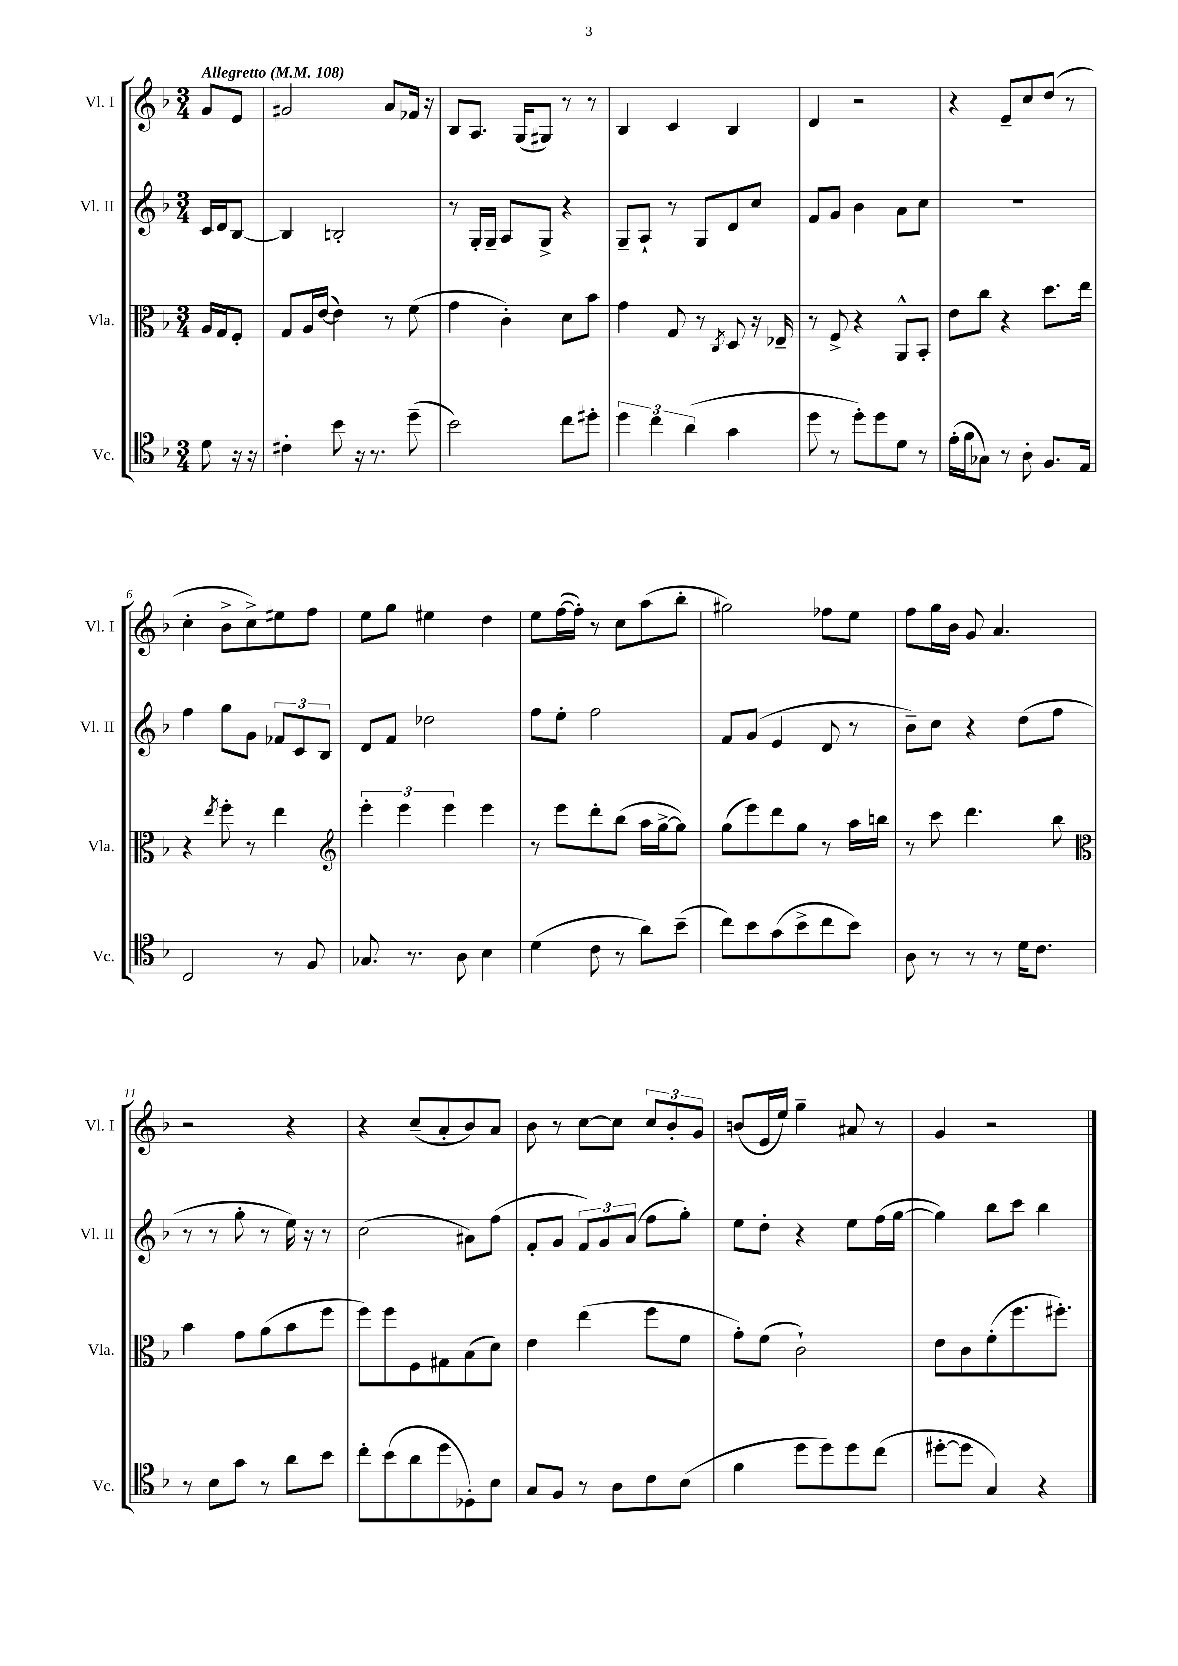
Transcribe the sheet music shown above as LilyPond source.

<<
\new StaffGroup <<
\new Staff = "s0" \with { instrumentName = "Vl. I" shortInstrumentName = "Vl. I" } {
    \clef treble \key f \major \numericTimeSignature \time 3/4 \partial 4 \tempo "Allegretto" 4 = 108
    g'8 e'8 |
    gis'2 a'8 fes'16 r16 |
    bes8 a8. g16( gis8) r8 r8 |
    bes4 c'4 bes4 |
    d'4 r2 |
    r4 e'8-- c''8 d''8( r8 |
    c''4-. bes'8-> c''8->) eis''8 f''8 |
    e''8 g''8 eis''4 d''4 |
    e''8 f''16~( f''16-.) r8 c''8 a''8( bes''8-. |
    gis''2) fes''8 e''8 |
    f''8 g''16 bes'16 g'8 a'4. |
    r2 r4 |
    r4 c''8--( a'8-. bes'8) a'8 |
    bes'8 r8 c''8~ c''8 \tuplet 3/2 { c''8 bes'8-. g'8 } |
    b'8( e'16 e''16) g''4-- ais'8 r8 |
    g'4 r2 \bar "|." |
}
\new Staff = "s1" \with { instrumentName = "Vl. II" shortInstrumentName = "Vl. II" } {
    \clef treble \key f \major \numericTimeSignature \time 3/4 \partial 4
    c'16 d'16 bes8~ |
    bes4 b2-. |
    r8 g16-. g16-- a8 g8-> r4 |
    g8-- a8-! r8 g8 d'8 c''8 |
    f'8 g'8 bes'4 a'8 c''8 |
    R2. |
    f''4 g''8 g'8 \tuplet 3/2 { fes'8 c'8 bes8 } |
    d'8 f'8 des''2 |
    f''8 e''8-. f''2 |
    f'8 g'8( e'4 d'8 r8 |
    bes'8--) c''8 r4 d''8( f''8 |
    r8 r8 g''8-. r8 e''16) r16 r8 |
    c''2( ais'8) f''8( |
    f'8-. g'8 \tuplet 3/2 { f'8) g'8 a'8( } f''8 g''8-.) |
    e''8 d''8-. r4 e''8 f''16( g''16~ |
    g''4) bes''8 c'''8 bes''4 \bar "|." |
}
\new Staff = "s2" \with { instrumentName = "Vla." shortInstrumentName = "Vla." } {
    \clef alto \key f \major \numericTimeSignature \time 3/4 \partial 4
    a16 g16 f8-. |
    g8 a16 e'16~( e'4) r8 f'8( |
    g'4 c'4-.) d'8 bes'8 |
    g'4 g8 r8 \acciaccatura { c8 } d8 r16 ees16-- |
    r8 f8-> r4 a,8-^ bes,8-. |
    e'8 c''8 r4 d''8. e''16 |
    r4 \acciaccatura { e''8 } f''8-. r8 e''4 |
    \clef treble \tuplet 3/2 { e'''4-. e'''4 e'''4 } e'''4 |
    r8 e'''8 d'''8-. bes''8( a''16 g''16~-> g''8) |
    g''8( e'''8) d'''8 g''8 r8 a''16 b''16 |
    r8 c'''8 d'''4. bes''8 |
    \clef alto bes'4 g'8 a'8( bes'8 f''8 |
    f''8) f''8 f8 gis8 bes8( d'8) |
    e'4 e''4( f''8 f'8 |
    g'8-.) f'8( c'2-!) |
    e'8 c'8 f'8-.( f''8. fis''8.-.) \bar "|." |
}
\new Staff = "s3" \with { instrumentName = "Vc." shortInstrumentName = "Vc." } {
    \clef tenor \key f \major \numericTimeSignature \time 3/4 \partial 4
    d'8 r16 r16 |
    cis'4-. bes'8 r16 r8. d''8--( |
    bes'2) c''8 dis''8-. |
    \tuplet 3/2 { d''4 c''4 a'4( } g'4 |
    d''8 r8 d''8-.) d''8 d'8 r8 |
    e'16-.( f'16 ges8) r8 a8-. f8. e16 |
    c2 r8 f8 |
    ges8. r8. a8 bes4 |
    d'4( c'8 r8 a'8) bes'8--( |
    c''8) bes'8 g'8( bes'8-> c''8 bes'8) |
    a8 r8 r8 r8 d'16 c'8. |
    r8 bes8 g'8 r8 a'8 bes'8 |
    c''8-. bes'8( a'8 d''8 des8-.) bes8 |
    g8 f8 r8 a8 c'8 bes8( |
    f'4 d''8 d''8) d''8 c''8( |
    dis''8~-. dis''8 g4) r4 \bar "|." |
}
>>
>>
